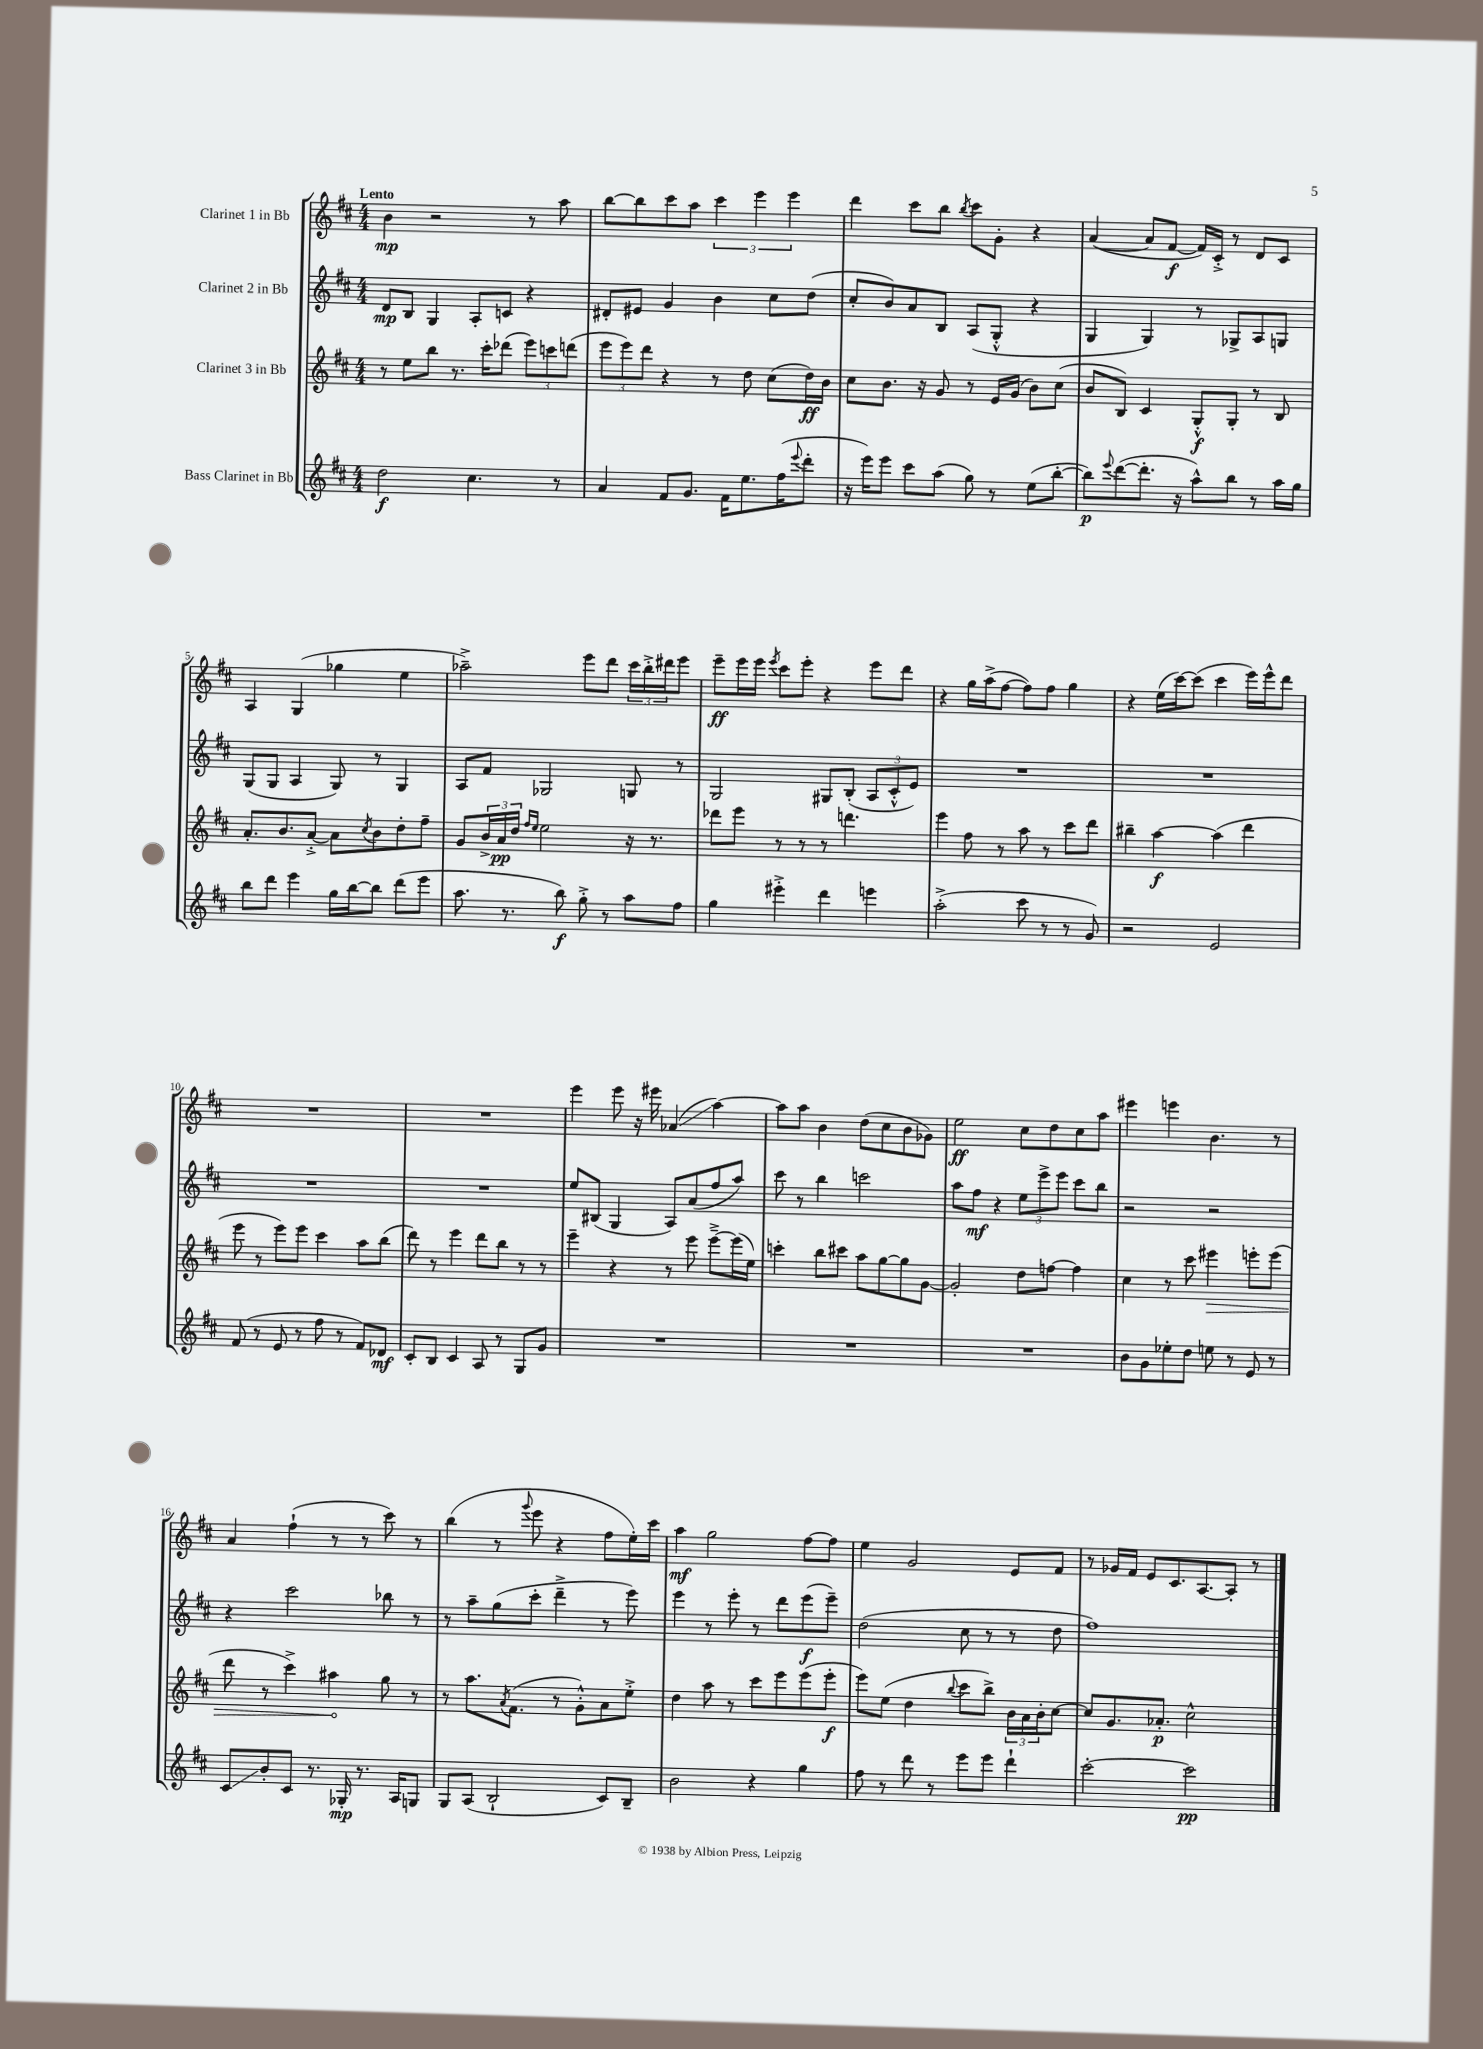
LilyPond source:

<<
\new StaffGroup <<
\new Staff = "s0" \with { instrumentName = "Clarinet 1 in Bb" } {
    \clef treble \key d \major \numericTimeSignature \time 4/4 \tempo "Lento"
    b'4\mp r2 r8 a''8 |
    b''8~ b''8 cis'''8 a''8 \tuplet 3/2 { cis'''4 e'''4 e'''4 } |
    d'''4 cis'''8 b''8 \acciaccatura { b''8 } cis'''8 g'8-. r4 |
    a'4~( a'8 fis'8~\f fis'16) cis'16-.-> r8 d'8 cis'8 |
    a4 g4( ges''4 e''4 |
    aes''2--->) e'''8 d'''8 \tuplet 3/2 { cis'''16 b''16-.-> dis'''16 } e'''8 |
    e'''8--\ff e'''16 e'''16 \acciaccatura { e'''8 } cis'''8 e'''8-. r4 e'''8 d'''8 |
    r4 g''16 a''16->( fis''8~ fis''8) fis''8 g''4 |
    r4 e''16( cis'''16~) cis'''8( cis'''4 e'''16) e'''16-^ d'''8 |
    R1 |
    R1 |
    e'''4 e'''8 r16 eis'''16 aes'4\glissando( a''4~) |
    a''8 a''8 b'4 d''8( cis''8 b'8 ges'8) |
    e''2\ff cis''8 d''8 cis''8 a''8 |
    eis'''4 e'''4 b'4. r8 |
    a'4 fis''4-!( r8 r8 cis'''8) r8 |
    b''4( r8 \appoggiatura { g'''8 } e'''8 r4 fis''8 e''16-.) cis'''16 |
    a''4\mf g''2 fis''8~ fis''8 |
    e''4 g'2 e'8 fis'8 |
    r8 ges'16 fis'16 e'8 cis'8. a8.~ a8-. r8 \bar "|." |
}
\new Staff = "s1" \with { instrumentName = "Clarinet 2 in Bb" } {
    \clef treble \key d \major \numericTimeSignature \time 4/4
    d'8\mp b8 g4 a8-. c'8 r4 |
    dis'8-. eis'8 g'4 b'4 cis''8 d''8( |
    cis''8-. b'8) a'8 b8 a8( g8-.-^ r4 |
    g4 g4) r8 ges8-> a8 g8 |
    g8( g8 a4 g8) r8 g4 |
    a8 fis'8 ges2 g8 r8 |
    g2 gis8 b8-.( \tuplet 3/2 { a8 cis'8-.-^ e'8) } |
    R1 |
    R1 |
    R1 |
    R1 |
    e''8 bis8( g4 a8) a'8( fis''8 a''8) |
    cis'''8 r8 b''4 c'''2 |
    a''8 fis''8\mf r4 \tuplet 3/2 { e''8 e'''8-> e'''8 } cis'''8 b''8 |
    r2 r2 |
    r4 cis'''2 bes''8 r8 |
    r8 a''8-- g''8( cis'''8-. d'''4---> r8 e'''8) |
    e'''4 r8 e'''8-. r8 d'''8 e'''8\f( e'''8--) |
    d''2( cis''8 r8 r8 d''8 |
    fis''1) \bar "|." |
}
\new Staff = "s2" \with { instrumentName = "Clarinet 3 in Bb" } {
    \clef treble \key d \major \numericTimeSignature \time 4/4
    r8 e''8 b''8 r8. cis'''16-. des'''8( \tuplet 3/2 { e'''8) c'''8 d'''8( } |
    \tuplet 3/2 { e'''8 e'''8) d'''8 } r4 r8 d''8 cis''8( d''16\ff) b'16 |
    cis''8 b'8. r16 g'8 r8 e'16 g'16( b'8) cis''8( |
    b'8 b8) cis'4 g8-.-^\f g8-. r8 b8 |
    a'8.-. b'8. a'8~-.-> a'8 \acciaccatura { cis''8 } b'8 d''8-. fis''8-- |
    g'8 \tuplet 3/2 { b'16-> a'16\pp d''16 } \grace { fis''16 e''16 } e''2 r16 r8. |
    des'''8 e'''8 r8 r8 r8 d'''4. |
    e'''4 fis''8 r8 a''8 r8 cis'''8 d'''8 |
    bis''4-- a''4~\f a''4( d'''4 |
    e'''8 r8 e'''8) e'''8 cis'''4 a''8 b''8( |
    d'''8) r8 e'''4 d'''8 b''8 r8 r8 |
    e'''4-- r4 r8 e'''8 e'''8~---> e'''16( e''16) |
    c'''4-. b''8 cis'''8 a''8 g''8~ g''8 g'8~ |
    g'2-. d''8 f''8~ f''4 |
    cis''4 r8 cis'''8 \once \override Hairpin.circled-tip = ##t eis'''4\> e'''8-. e'''8( |
    d'''8 r8 cis'''4->) ais''4\! g''8 r8 |
    r8 a''8. \acciaccatura { a'8 } fis'8.( r8 g'8-.-^) a'8 e''8-.-> |
    d''4 a''8 r8 cis'''8 e'''8 e'''8( e'''8-.\f |
    e'''8) e''8( d''4 \appoggiatura { b''8 } cis'''8 b''8->) \tuplet 3/2 { b'16 a'16 b'16-. } cis''8~ |
    cis''8 g'8. aes'8.-.\p cis''2-^ \bar "|." |
}
\new Staff = "s3" \with { instrumentName = "Bass Clarinet in Bb" } {
    \clef treble \key d \major \numericTimeSignature \time 4/4
    d''2\f cis''4. r8 |
    a'4 fis'8 g'8. fis'16 e''8. fis''16( \appoggiatura { e'''8 } d'''8-. |
    r16 e'''16) e'''8 cis'''8 a''8( g''8) r8 e''8( b''8~-. |
    b''8\p) \appoggiatura { e'''8 } d'''8~( d'''8.-. r16 a''8-^) b''8 r8 a''16 g''16 |
    b''8 d'''8 e'''4 g''16 b''16~ b''8 d'''8( e'''8 |
    a''8. r8. b''8\f) g''8-.-> r8 a''8 fis''8 |
    g''4 eis'''4-.-> d'''4 e'''4 |
    a''2-.->( cis'''8 r8 r8 g'8) |
    r2 e'2 |
    fis'8( r8 e'8 r8 fis''8 r8 fis'8) des'8\mf |
    cis'8-. b8 cis'4 a8 r8 g8 g'8 |
    R1 |
    R1 |
    R1 |
    b'8 g'8 ees''8-. d''8 e''8 r8 e'8 r8 |
    cis'8\glissando b'8-. cis'8 r8. ges16-.\mp r8. a16 g8 |
    g8 a8( b2-! cis'8) b8-- |
    b'2 r4 g''4 |
    fis''8 r8 d'''8 r8 e'''8 e'''8 d'''4-! |
    cis'''2~-. cis'''2\pp \bar "|." |
}
>>
>>
